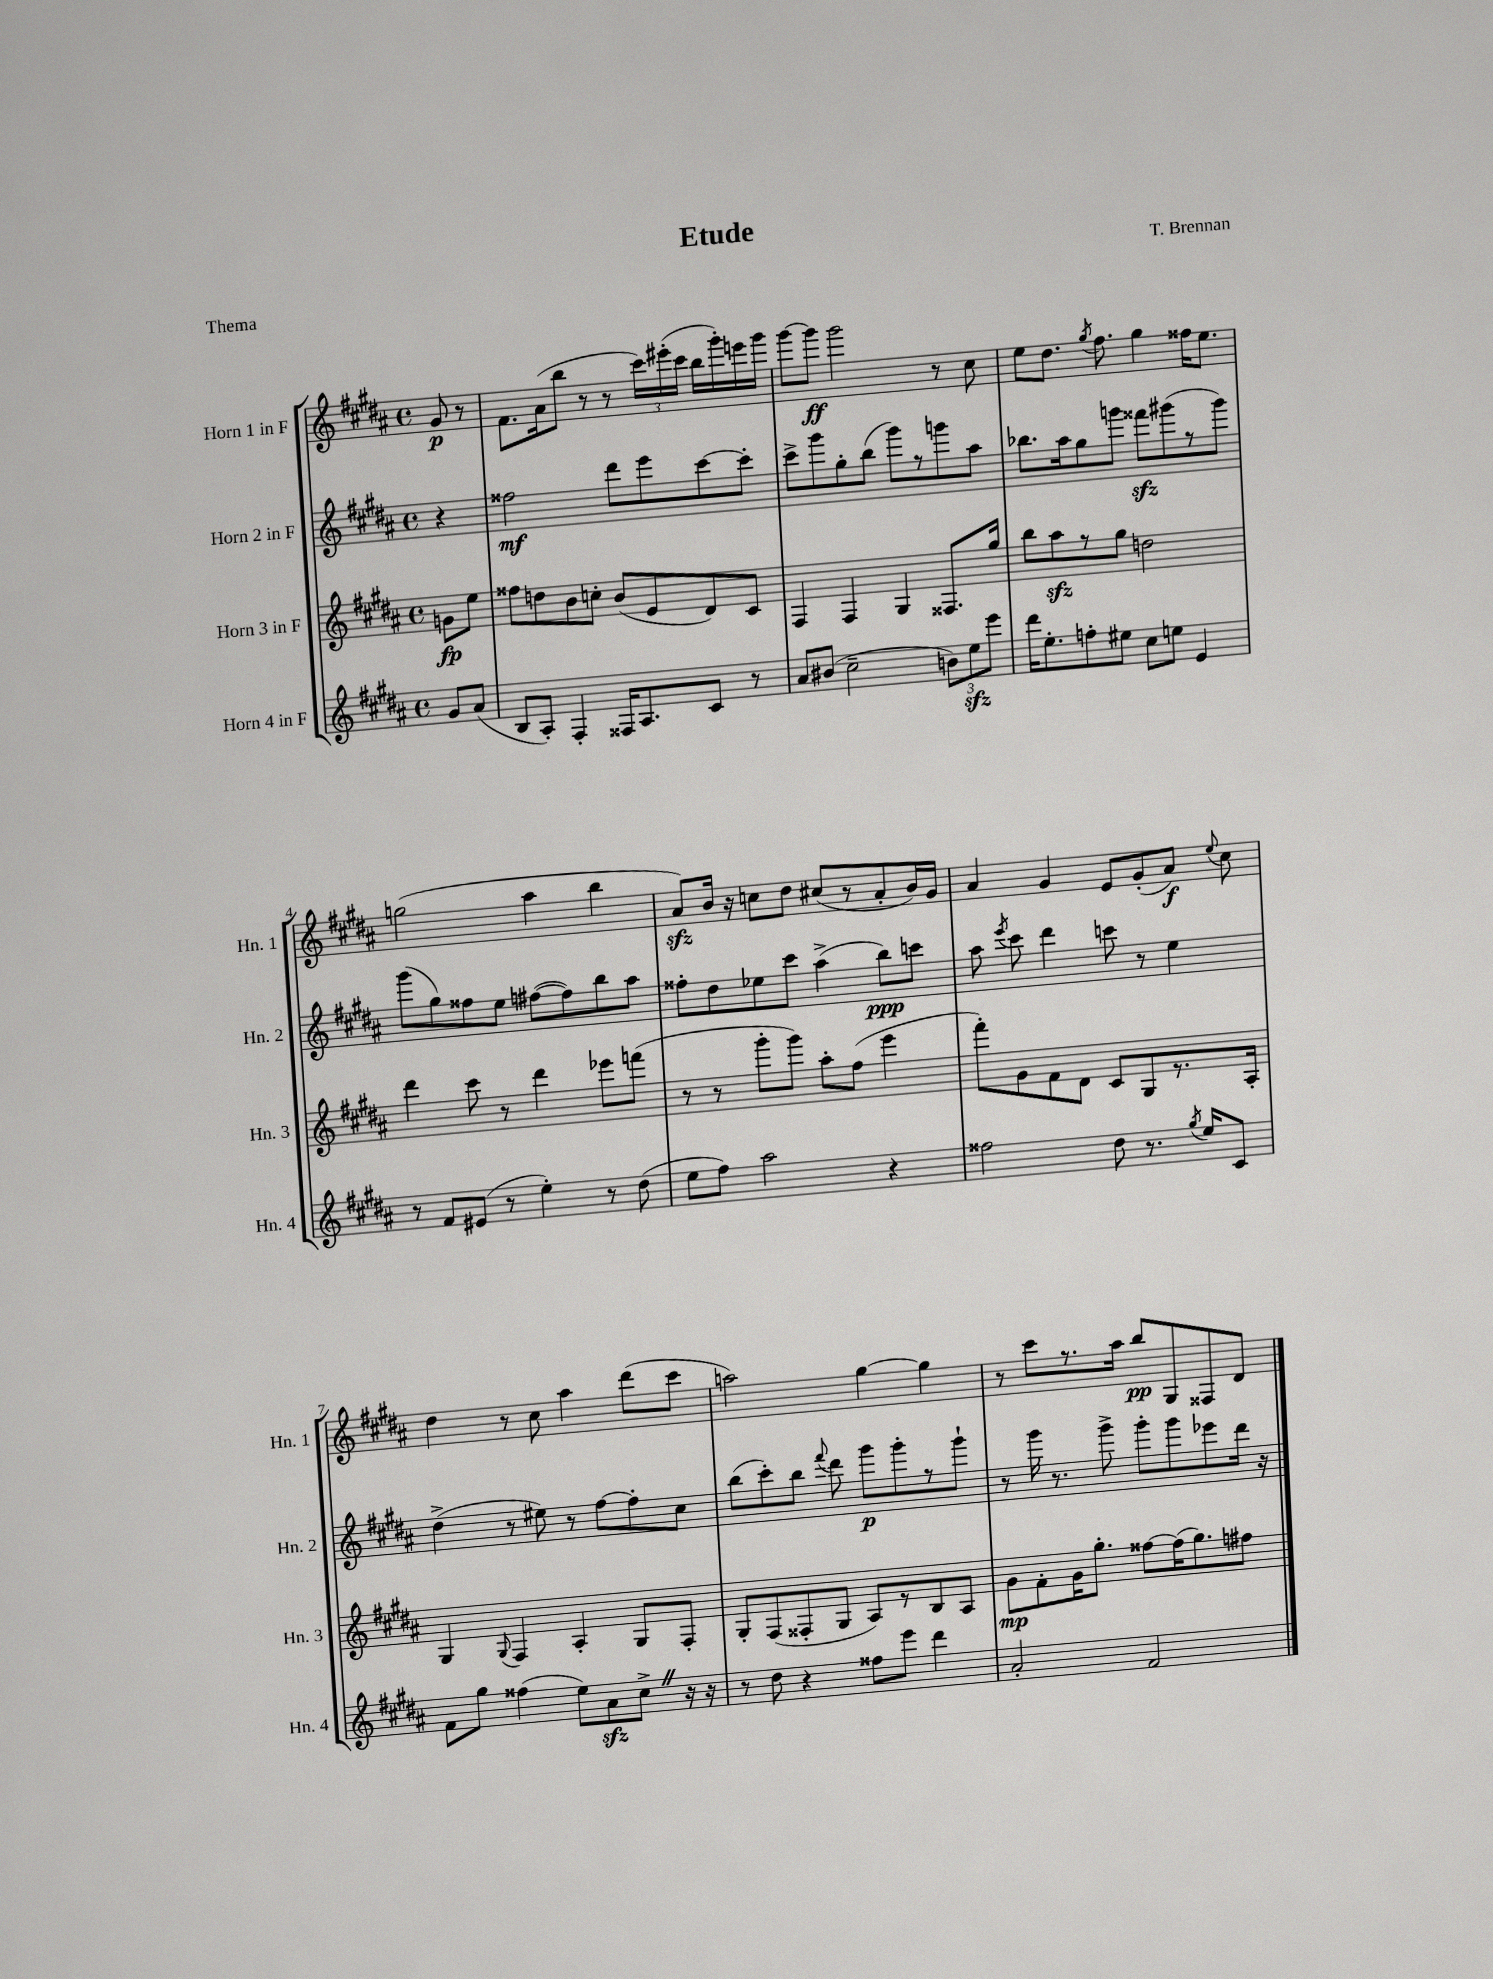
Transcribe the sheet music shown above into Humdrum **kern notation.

**kern	**kern	**dynam	**kern	**dynam	**kern	**dynam
*part4	*part3	*part3	*part2	*part2	*part1	*part1
*staff4	*staff3	*staff3	*staff2	*staff2	*staff1	*staff1
*I"Horn 4 in F	*I"Horn 3 in F	*	*I"Horn 2 in F	*	*I"Horn 1 in F	*
*I'Hn. 4	*I'Hn. 3	*	*I'Hn. 2	*	*I'Hn. 1	*
*clefG2	*clefG2	*	*clefG2	*	*clefG2	*
*k[f#c#g#d#a#]	*k[f#c#g#d#a#]	*	*k[f#c#g#d#a#]	*	*k[f#c#g#d#a#]	*
*M4/4	*M4/4	*	*M4/4	*	*M4/4	*
*met(c)	*met(c)	*	*met(c)	*	*met(c)	*
=	=	=	=	=	=	=
8g#/L	8gn\L	fp	4r	.	8g#/	p
(8a#/J	8ee\J	.	.	.	8r	.
=1	=1	=1	=1	=1	=1	=1
8B/L	8ff##X\L	.	2ff##X\	mf	8.f#\L	.
8A#'/J)	8ddn\	.	.	.	.	.
.	.	.	.	.	(16a#\k	.
4F#'/	8b\	.	.	.	8bb\J	.
.	8ccn'\J	.	.	.	8r	.
16F##X/KL	(8b/L	.	8ddd#\L	.	8r	.
8.A#/	.	.	.	.	.	.
.	8e/	.	8eee\	.	24ccc#\LL)	.
.	.	.	.	.	(24eee#X'\	.
.	.	.	.	.	24ccc#\JJ	.
8c#/J	8d#/)	.	[8ccc#\	.	16bb\LL	.
.	.	.	.	.	16ggg#'\)	.
8r	8c#/J	.	8ccc#'\J]	.	16eeen\	.
.	.	.	.	.	16ggg#\JJ	.
=2	=2	=2	=2	=2	=2	=2
8a#/L	4F#/	.	8ccc#^\L	.	[8ggg#\L	.
(8b#X/J	.	.	8ggg#\	.	8ggg#\J]	ff
2cc#~\	4F#/	.	8gg#'\	.	2ggg#\	.
.	.	.	(8bb\J	.	.	.
.	4G#/	.	8ggg#\L)	.	.	.
.	.	.	8r	.	.	.
12bn\L)	8.F##X/L	.	8gggn\	.	8r	.
12eezz\	.	.	.	.	.	.
.	.	.	8aa#\J	.	8cc#\	.
12eee\J	.	.	.	.	.	.
.	16gg#/Jk	.	.	.	.	.
=3	=3	=3	=3	=3	=3	=3
16ddd#\KL	8bb\L	.	8.bb-X\L	.	8ee\L	.
8.ee'\	.	.	.	.	.	.
.	8aa#zz\	.	.	.	8.dd#\J	.
.	.	.	16aa#\k	.	.	.
8ffn'\	8r	.	8gg#\	.	.	.
.	.	.	.	.	8qgg#/	.
.	.	.	.	.	8.ff#\	.
8ee#X\J	8gg#\J	.	8gggn\J	.	.	.
8cc#\L	2ddn\	.	8fff##Xzz\L	.	4gg#\	.
8een\J	.	.	(8ggg#X\	.	.	.
4e/	.	.	8r	.	16ff##X\KL	.
.	.	.	.	.	8.ee\J	.
.	.	.	8ggg#\J)	.	.	.
!!LO:LB:g=z
=4	=4	=4	=4	=4	=4	=4
8r	4ddd#\	.	(8ggg#\L	.	(2ggn\	.
8f#/L	.	.	8gg#\)	.	.	.
(8e#X/J	8ccc#\	.	8ff##X\	.	.	.
8r	8r	.	8ee\J	.	.	.
4ee'\)	4ddd#\	.	([8ff#X\L	.	4aa#\	.
.	.	.	8ff#\])	.	.	.
8r	8eee-X\L	.	8bb\	.	4bb\	.
(8dd#\	(8fffn\J	.	8aa#\J	.	.	.
=5	=5	=5	=5	=5	=5	=5
8ee\L	8r	.	8ff##X'\L	.	8a#zz/L)	.
8ff#\J)	8r	.	8dd#\	.	16b/Jk	.
.	.	.	.	.	16r	.
2aa#\	8ggg#'\L	.	8ee-X\	.	8ccn\L	.
.	8ggg#\J)	.	8ccc#\J	.	8dd#\J	.
.	8aa#'\L	.	(4aa#^\	.	(8cc#X/L	.
.	(8ff#\J	.	.	.	8r	.
4r	4eee\	.	8bb\L)	ppp	8a#'/	.
.	.	.	8cccn\J	.	16b/L)	.
.	.	.	.	.	16g#/JJ	.
=6	=6	=6	=6	=6	=6	=6
2ff##X\	8fff#'\L)	.	8aa#\	.	4a#/	.
.	.	.	8qeee/	.	.	.
.	8g#\	.	8ccc#\	.	.	.
.	8f#\	.	4ddd#\	.	4g#/	.
.	8d#\J	.	.	.	.	.
8dd#\	8c#/L	.	8cccn\	.	8e/L	.
8.r	8G#/	.	8r	.	(8g#'/	.
.	8.r	.	4ee\	.	8a#/J)	f
8qgg#/	.	.	.	.	.	.
16ee/KL	.	.	.	.	.	.
.	.	.	.	.	8qqee/	.
8c#/J	.	.	.	.	8cc#\	.
.	16A#'/Jk	.	.	.	.	.
!!LO:LB:g=z
=7	=7	=7	=7	=7	=7	=7
8f#\L	4G#/	.	(4dd#^\	.	4dd#\	.
8gg#\J	.	.	.	.	.	.
.	8qqG#/	.	.	.	.	.
(4ff##X\	4F#/	.	8r	.	8r	.
.	.	.	8ee#X\)	.	8cc#\	.
8ee\L)	4A#'/	.	8r	.	4aa#\	.
8a#zz\	.	.	[8ff#\L	.	.	.
8cc#^Z\J	8G#/L	.	8ff#'\]	.	(8ddd#\L	.
16r	8F#'/J	.	8cc#\J	.	8ccc#\J	.
16r	.	.	.	.	.	.
=8	=8	=8	=8	=8	=8	=8
8r	8G#'/L	.	(8bb\L	.	2aan\)	.
8dd#\	(8F#/	.	8ccc#'\)	.	.	.
4r	8F##X'/	.	8bb\J	.	.	.
.	.	.	8qqfff#/	.	.	.
.	8G#/J	.	8ddd#\	.	.	.
8ff##X\L	8A#/L)	.	8ggg#\L	p	[4gg#\	.
8eee\J	8r	.	8ggg#'\	.	.	.
4ddd#\	8B/	.	8r	.	4gg#\]	.
.	8A#/J	.	8ggg#`\J	.	.	.
=9	=9	=9	=9	=9	=9	=9
2a#'/	8g#\L	mp	8r	.	8r	.
.	8f#'\	.	16ggg#\	.	8ccc#\L	.
.	.	.	8.r	.	.	.
.	16g#\K	.	.	.	8.r	.
.	8.gg#'\J	.	.	.	.	.
.	.	.	8ggg#^\	.	.	.
.	.	.	.	.	16aa#\Jk	.
2f#/	[8ff##X\L	.	8ggg#'\L	.	8bb/L	pp
.	(16ff##\K]	.	8ggg#\	.	8G#/	.
.	8.gg#\)	.	.	.	.	.
.	.	.	8eee-X\	.	8F##X/	.
.	8ff#X\J	.	16ddd#\Jk	.	8d#/J	.
.	.	.	16r	.	.	.
==	==	==	==	==	==	==
*-	*-	*-	*-	*-	*-	*-
